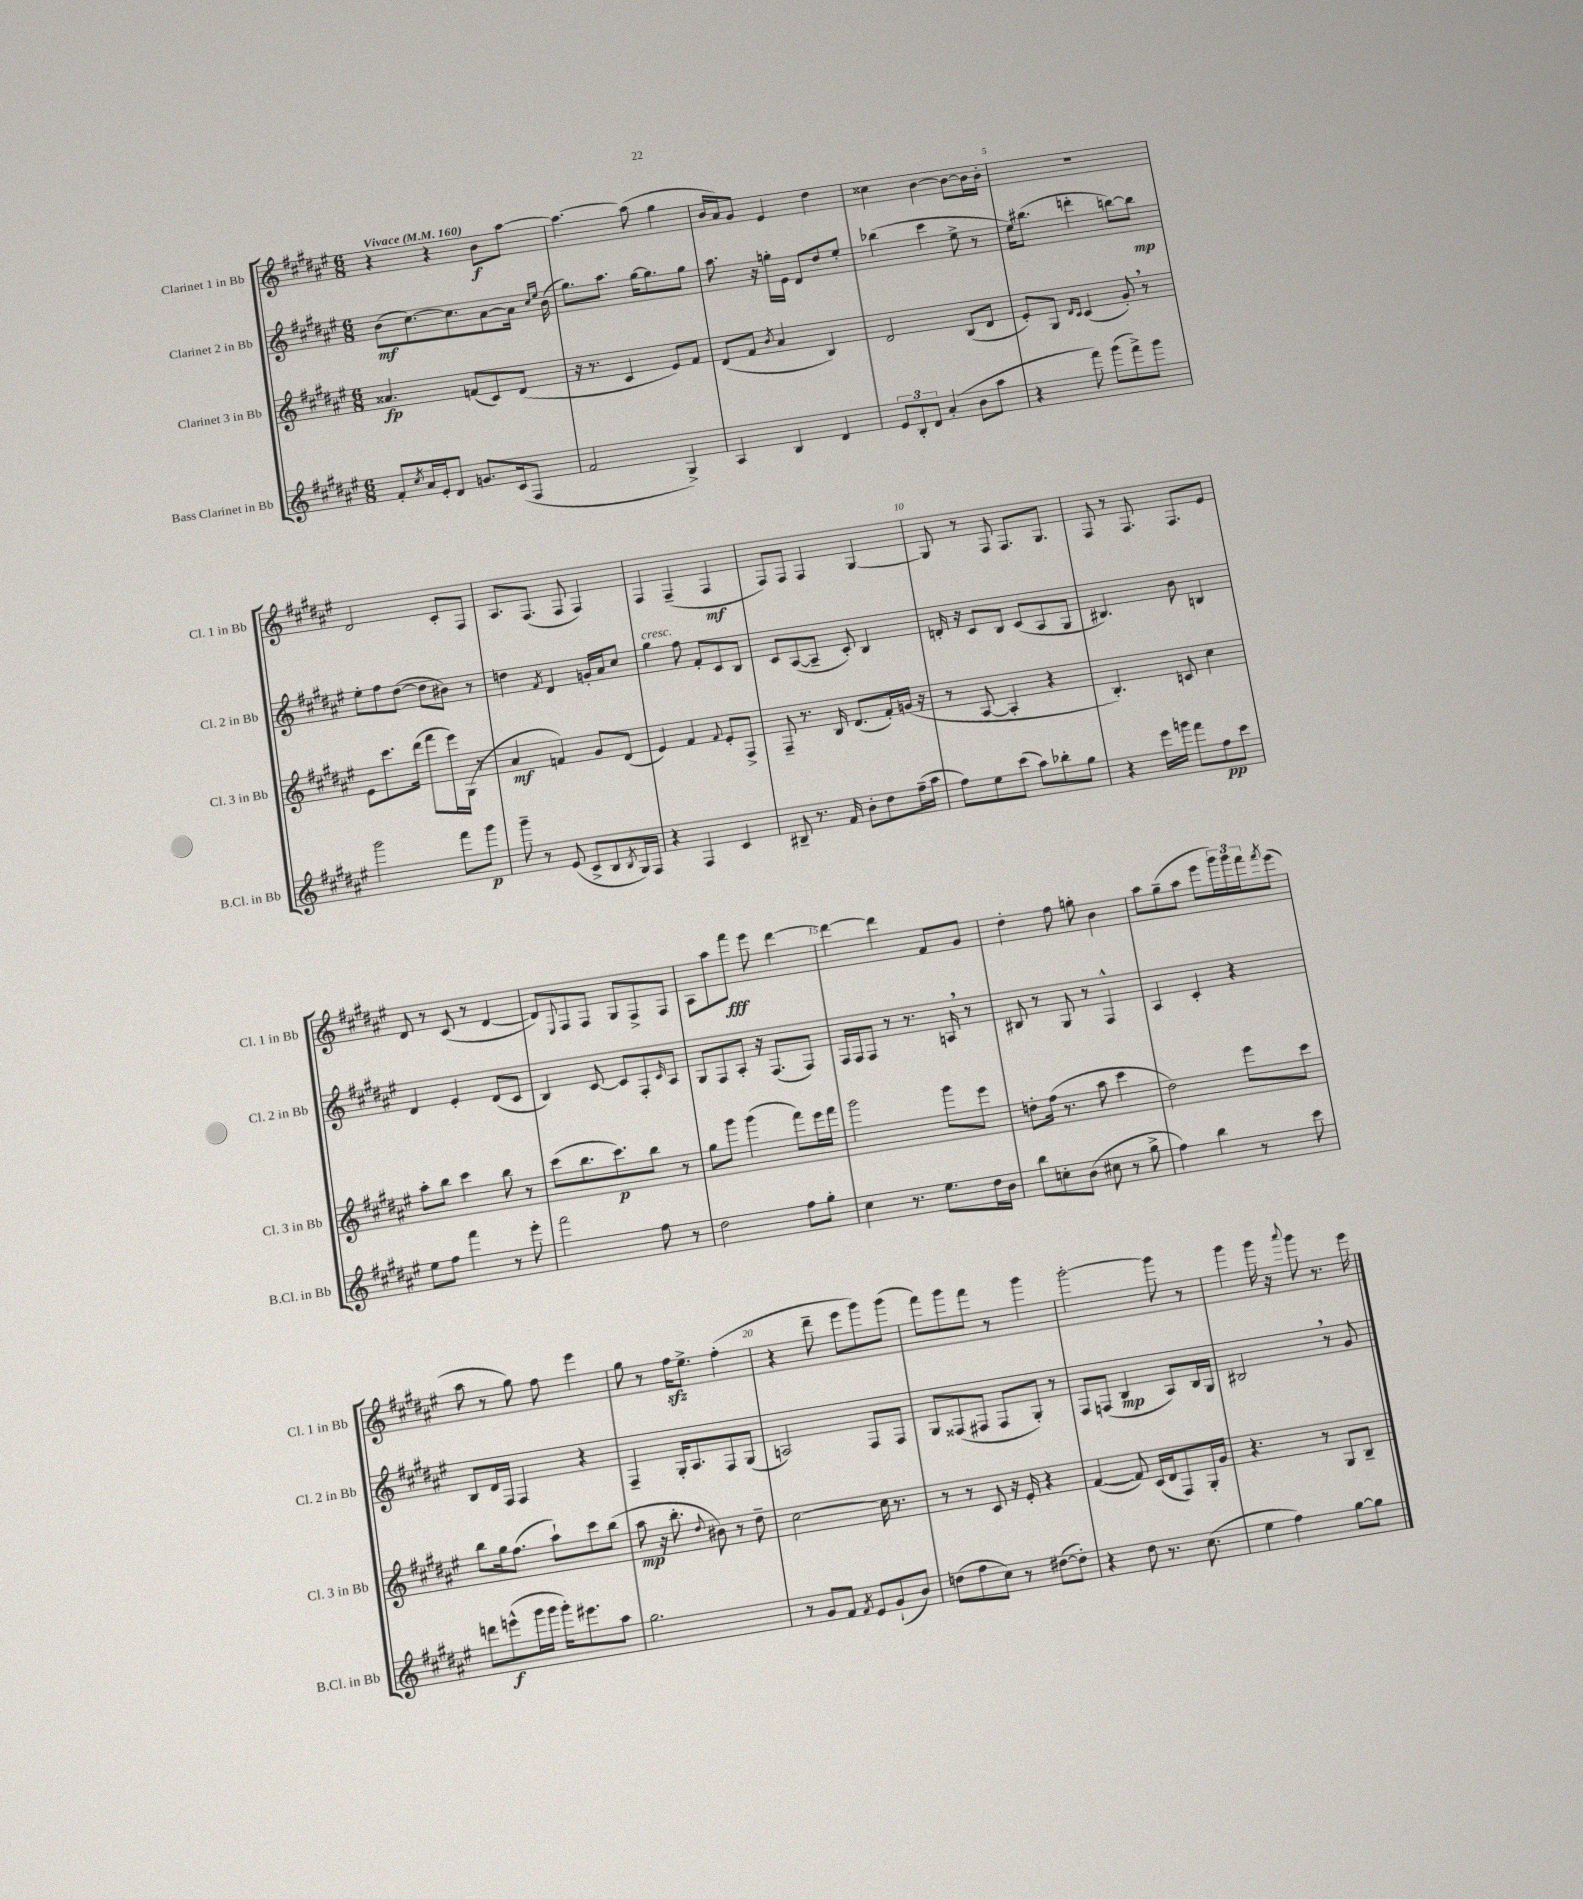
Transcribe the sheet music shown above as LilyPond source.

<<
\new StaffGroup <<
\new Staff = "s0" \with { instrumentName = "Clarinet 1 in Bb" shortInstrumentName = "Cl. 1 in Bb" } {
    \clef treble \key fis \major \numericTimeSignature \time 6/8 \tempo "Vivace" 4 = 160
    r4 r4 b'8\f ais''8~ |
    ais''4.~ ais''8( gis''4 |
    b'16 ais'16) gis'8 eis'4 dis''4 |
    cisis''4 b'4~ b'8~ b'16 b'16-. |
    R2. |
    dis'2 cis'8-. fis8 |
    ais8. fis8.( fis8 fis4) |
    fis4 fis4--( fis4\mf |
    fis8) fis8 fis4 gis4~ |
    gis8 r8 fis8 fis8. gis8. |
    fis8 r8 fis8. fis8. eis'8 |
    dis'8 r8 cis'8( r8 dis'4~ |
    dis'8) \appoggiatura { eis8 } fis8 fis8 gis8 fis8-> fis8 |
    ais8 ais''8 fis'''8\fff eis'''8 dis'''4~ |
    dis'''4~ dis'''4 fis'8 gis'8 |
    dis''4-. fis''8 g''8-. b'4 |
    ais''8 gis''8--( ais''8 eis'''8 \tuplet 3/2 { gis'''16) gis'''16 fis'''16 } \acciaccatura { fis'''8 } eis'''8( |
    ais''8 r8 gis''8) fis''8 eis'''4 |
    gis''8 r8 fis''16\sfz eis''8.-> fis''4-.( |
    r4 dis'''8-- eis'''8 gis'''8) gis'''8( |
    fis'''8) gis'''8 fis'''8 r8 gis'''4 |
    gis'''2~-. gis'''8 r8 |
    gis'''4 gis'''16 r16 \appoggiatura { ais'''8 } gis'''8 r8. eis'''16 \bar "|." |
}
\new Staff = "s1" \with { instrumentName = "Clarinet 2 in Bb" shortInstrumentName = "Cl. 2 in Bb" } {
    \clef treble \key fis \major \numericTimeSignature \time 6/8
    b'8\mf( cis''8.~) cis''8. ais'8~ ais'16 \grace { cis''16 eis''16 } b'16( |
    gis''8.) ais''8. gis''16~ gis''8. gis''8 |
    ais''8. r16 g''16-. eis'16 dis'8 dis''8 eis''8-. |
    bes''4( cis'''4 eis''8-> r8 |
    eis''16) bis''8.( d'''4-. b''8~) b''8\mp |
    eis''8-. fis''8 dis''8~( dis''8 bis'8) r8 |
    d''4 \acciaccatura { fis'8 } dis'4 g'16-. ais'16 cis''8 |
    gis''4^\markup { \italic "cresc." } fis''8 fis'8-. cis'8 b8 |
    cis'8 ais8~( ais8-- cis'8-.) b4 |
    d'16-. r16 cis'8 b8 cis'8( ais8 gis8 |
    bis4.) b'8 b4 |
    dis'4 eis'4-. dis'8( cis'8 |
    b4) cis'8~ cis'8 fis8-. \grace { cis'16 } ais8 |
    gis8 fis8 ais8-. r16 fis8.( fis8) |
    fis16 fis16 fis8 r8 r8. a16 \breathe r8 |
    bis8 r8 gis8 r8 fis4-^ |
    ais4 cis'4-. r4 |
    b8 dis'16 fis16 fis4 r4 |
    fis4-- gis16-. ais8. fis8 gis8( |
    a2) fis8 fis8 |
    gis8 fisis8( fis8 fis8 gis8-.) r8 |
    fis8 f8( b4\mp ais8) b16 gis16 |
    bis2 \breathe r8 gis'8 \bar "|." |
}
\new Staff = "s2" \with { instrumentName = "Clarinet 3 in Bb" shortInstrumentName = "Cl. 3 in Bb" } {
    \clef treble \key fis \major \numericTimeSignature \time 6/8
    aisis'4.\fp f'8( cis'8) dis'8( |
    r16 r8. cis'4 eis'8) fis'8 |
    dis'8( fis'8 \acciaccatura { b'8 } ais'4 b4) |
    dis'2 b8( dis'8 |
    eis'8-.) gis8 \grace { dis'16 cis'16 } cis'4( gis'8-.) \breathe r8 |
    eis'8 cis'''8. dis'''16( fis'''8 eis'''16) gis16( r8 |
    ais'4\mf f'4) gis'8 dis'8( |
    eis'4) fis'4 \appoggiatura { fis'8 } eis'8-. fis8-> |
    fis8-- r8. b16 dis'8.( fis'16-.) g'16( r16 |
    r8 ais8~ ais4-. r4 |
    b4.-.) c'8 cis''4 |
    ais''8-. b''8 cis'''4 b''8 r8 |
    cis'''8( b''8. cis'''8.\p) b''8 r8 |
    gis''8 gis'''8 gis'''4( fis'''8) eis'''16 fis'''16 |
    gis'''2 gis'''8 eis'''8 |
    d''8-. fis''16( r8. ais''8 cis'''4 |
    dis''2) eis'''8 cis'''8 |
    b''8 gis''16 fis''8.( ais''8-!) cis'''8 b''8( |
    ais''8\mp r16 b''8.-. \appoggiatura { dis''8 } bis'8) r8 dis''8-- |
    cis''2~ cis''16 r8. |
    r8 r8 cis'8 r16 eis'16-. r4 |
    fis'4~( fis'8) cis'16( dis'16 fis8) gis16-. gis'16 |
    r4. r8 gis8 b8-- \bar "|." |
}
\new Staff = "s3" \with { instrumentName = "Bass Clarinet in Bb" shortInstrumentName = "B.Cl. in Bb" } {
    \clef treble \key fis \major \numericTimeSignature \time 6/8
    fis'8-. \acciaccatura { cis''8 } ais'16 eis'16-. dis'8 g'8. cis'16( fis8 |
    fis'2 gis4->) |
    ais4 b4 dis'4 |
    \tuplet 3/2 { eis'8 b8-. dis'8 } ais'4-.( b'8 ais''8 |
    r4 fis'''8) gis'''8( fis'''8->) gis'''8 |
    gis'''2 fis'''8 gis'''8\p |
    gis'''8-- r8 eis'8( cis'8-> b8 \acciaccatura { b8 } gis16) fis16 |
    r4 fis4 cis'4 |
    bis8-- r8. fis'16 b'8-. dis''8 fis''16--( ais''16 |
    fis''8) eis''8 cis'''8( ais''8) bes''8-. gis''8 |
    r4 eis'''16 g'''16 fis'''8 fis''8\pp cis'''8 |
    eis''8 fis''8 fis'''4 r8 eis'''8-. |
    fis'''2 fis''8 r8 |
    dis''2 fis''8 gis''8-. |
    cis''4 r8. eis''8. dis''16 b'16 |
    b''8 c''8-. b'8( cis''8 r8 gis''8-> |
    fis''4) b''4 r8 cis'''8 |
    d'''8 e'''8-^\f( gis'''16 gis'''16 gis'''16-.) eis'''8. ais''8 |
    gis''2. |
    r8 gis'8 fis'8 \acciaccatura { fis'8 } eis'8 gis'8-!( b'8) |
    d''8( fis''8 cis''8) r8 dis''8~( dis''8-.) |
    r4 dis''8 r8. cis''8.( |
    eis''4 fis''4) gis''8~ gis''8 \bar "|." |
}
>>
>>
\layout { \context { \Score \override BarNumber.break-visibility = ##(#f #t #t) barNumberVisibility = #(every-nth-bar-number-visible 5) } }
